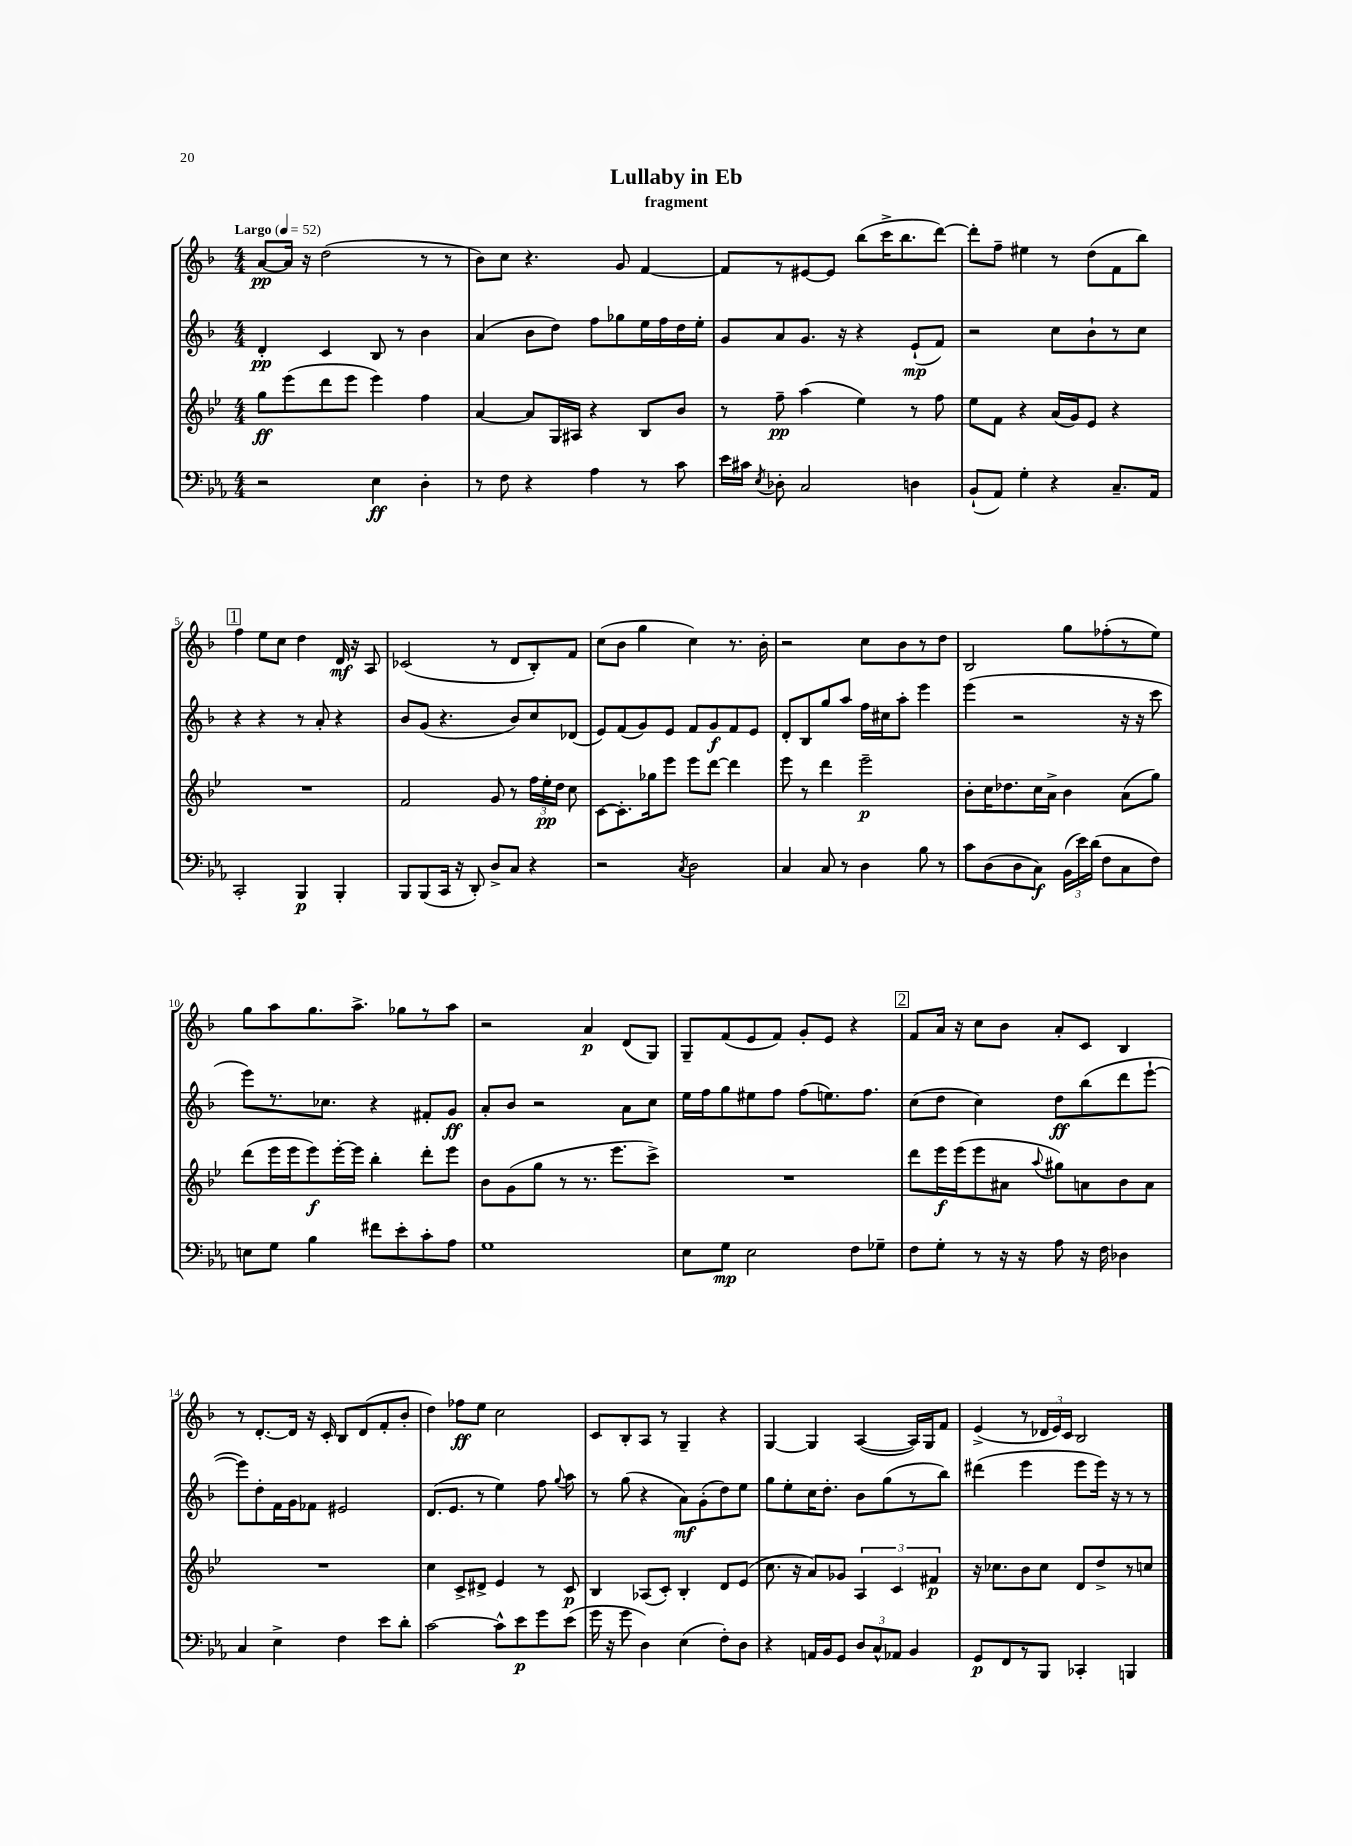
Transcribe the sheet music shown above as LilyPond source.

\header { title = "Lullaby in Eb" subtitle = "fragment" }
<<
\new StaffGroup <<
\new Staff = "s0" {
    \clef treble \key f \major \numericTimeSignature \time 4/4 \tempo "Largo" 4 = 52
    \autoBeamOff a'8[~\pp a'16] r16 d''2( r8 r8 |
    bes'8[) c''8] r4. g'8 f'4~ |
    f'8[ r8 eis'8~ eis'8] bes''8[( c'''16-> bes''8. d'''8]~) |
    d'''8[-. f''8]-- eis''4 r8 d''8[( f'8 bes''8]) |
    \mark \markup { \box "1" } f''4 e''8[ c''8] d''4 d'16\mf r16 a8 |
    ces'2( r8 d'8[ bes8-.) f'8] |
    c''8[( bes'8] g''4 c''4) r8. bes'16-. |
    r2 c''8[ bes'8 r8 d''8] |
    bes2 g''8[ fes''8-.( r8 e''8]) |
    g''8[ a''8 g''8. a''8.]-> ges''8[ r8 a''8] |
    r2 a'4\p d'8[( g8]) |
    g8[-- f'8( e'8 f'8]) g'8[-. e'8] r4 |
    \mark \markup { \box "2" } f'8[ a'16] r16 c''8[ bes'8] a'8[-. c'8] bes4 |
    r8 d'8.[~-. d'16] r16 c'16-. bes8[ d'8( f'8-. bes'8]-. |
    d''4) fes''8[\ff e''8] c''2 |
    c'8[ bes8-. a8] r8 g4-- r4 |
    g4~ g4 a4~( a16[) g16 f'8] |
    e'4->( r8 \tuplet 3/2 { des'16[ e'16) c'16] } bes2 \bar "|." |
}
\new Staff = "s1" {
    \clef treble \key f \major \numericTimeSignature \time 4/4
    \autoBeamOff d'4-.\pp c'4 bes8 r8 bes'4 |
    a'4( bes'8[ d''8]) f''8[ ges''8 e''16 f''16 d''16 e''16]-. |
    g'8[ a'8 g'8.] r16 r4 e'8[-!\mp( f'8]) |
    r2 c''8[ bes'8-! r8 c''8] |
    \mark \markup { \box "1" } r4 r4 r8 a'8-. r4 |
    bes'8[ g'8]( r4. bes'8[) c''8 des'8]( |
    e'8[) f'8( g'8) e'8] f'8[ g'8\f f'8 e'8] |
    d'8[-. bes8 g''8 a''8] f''16[ cis''16 a''8]-. e'''4 |
    e'''4( r2 r16 r16 c'''8 |
    e'''8[) r8. ces''8.] r4 fis'8[-. g'8]\ff |
    a'8[-. bes'8] r2 a'8[ c''8] |
    e''16[ f''16 g''8 eis''8 f''8] f''8[( e''8.) f''8.] |
    \mark \markup { \box "2" } c''8[( d''8] c''4) d''8[\ff bes''8( d'''8 e'''8]~-! |
    e'''8[) d''8-. f'16 g'16 fes'8] eis'2 |
    d'8.[( e'8.] r8 e''4) f''8 \appoggiatura { g''8 } a''8 |
    r8 g''8( r4 a'8[\mf) g'8-.( d''8) e''8] |
    g''8[ e''8-. c''16 d''8.]-. bes'8[ g''8( r8 bes''8]) |
    dis'''4( e'''4 e'''8[ e'''16]) r16 r8 r8 \bar "|." |
}
\new Staff = "s2" {
    \clef treble \key bes \major \numericTimeSignature \time 4/4
    \autoBeamOff g''8[\ff ees'''8( d'''8 ees'''8] ees'''4) f''4 |
    a'4~ a'8[ g16 ais16] r4 bes8[ bes'8] |
    r8 f''8--\pp a''4( ees''4) r8 f''8 |
    ees''8[ f'8] r4 a'16[( g'16) ees'8] r4 |
    \mark \markup { \box "1" } R1 |
    f'2 g'8 r8 \tuplet 3/2 { f''16[ ees''16-.\pp d''16] } c''8 |
    c'8[~ c'8.-. ges''16 ees'''8] ees'''8[ d'''8]~ d'''4 |
    ees'''8 r8 d'''4 ees'''2--\p |
    bes'8[-. c''16 des''8. c''16 a'16]-> bes'4 a'8[( g''8]) |
    d'''8[( ees'''16 ees'''16 ees'''8\f) ees'''16~-. ees'''16] bes''4-. d'''8[-. ees'''8] |
    bes'8[ g'8( g''8] r8 r8. ees'''8.[ c'''8]->) |
    R1 |
    \mark \markup { \box "2" } d'''8[ ees'''16\f ees'''16( ees'''8 ais'8] \appoggiatura { a''8 } gis''8[) a'8 bes'8 a'8] |
    R1 |
    c''4 c'8[-> dis'8]-> ees'4 r8 c'8\p |
    bes4 aes8[( c'8]-.) bes4-. d'8[ ees'8]( |
    c''8. r16 a'8[) ges'8] \tuplet 3/2 { a4 c'4 fis'4\p } |
    r16 ces''8.[ bes'8 ces''8] d'8[ d''8-> r8 c''8] \bar "|." |
}
\new Staff = "s3" {
    \clef bass \key ees \major \numericTimeSignature \time 4/4
    \autoBeamOff r2 ees4\ff d4-. |
    r8 f8 r4 aes4 r8 c'8 |
    ees'16[ cis'16] \acciaccatura { ees8 } des8-. c2 d4 |
    bes,8[-!( aes,8]) g4-. r4 c8.[-- aes,16] |
    \mark \markup { \box "1" } c,2-. bes,,4\p bes,,4-. |
    bes,,8[ bes,,8( c,16] r16 d,8-.) d8[-> c8] r4 |
    r2 \acciaccatura { c8 } d2 |
    c4 c8 r8 d4 bes8 r8 |
    c'8[ d8( d8 c8]\f) \tuplet 3/2 { bes,16[( ees'16) d'16]( } f8[ c8 f8]) |
    e8[ g8] bes4 fis'8[ ees'8-. c'8-. aes8] |
    g1 |
    ees8[ g8]\mp ees2 f8[ ges8]-- |
    \mark \markup { \box "2" } f8[ g8]-. r8 r16 r16 aes8 r16 f16 des4 |
    c4 ees4-> f4 ees'8[ d'8]-. |
    c'2~ c'8[-^ ees'8\p g'8 ees'8]( |
    g'16 r16 g'8 d4) ees4( f8[-.) d8] |
    r4 a,16[ bes,16 g,8] \tuplet 3/2 { d8[ c8-^ aes,8] } bes,4 |
    g,8[\p f,8 r8 bes,,8] ces,4-. b,,4 \bar "|." |
}
>>
>>
